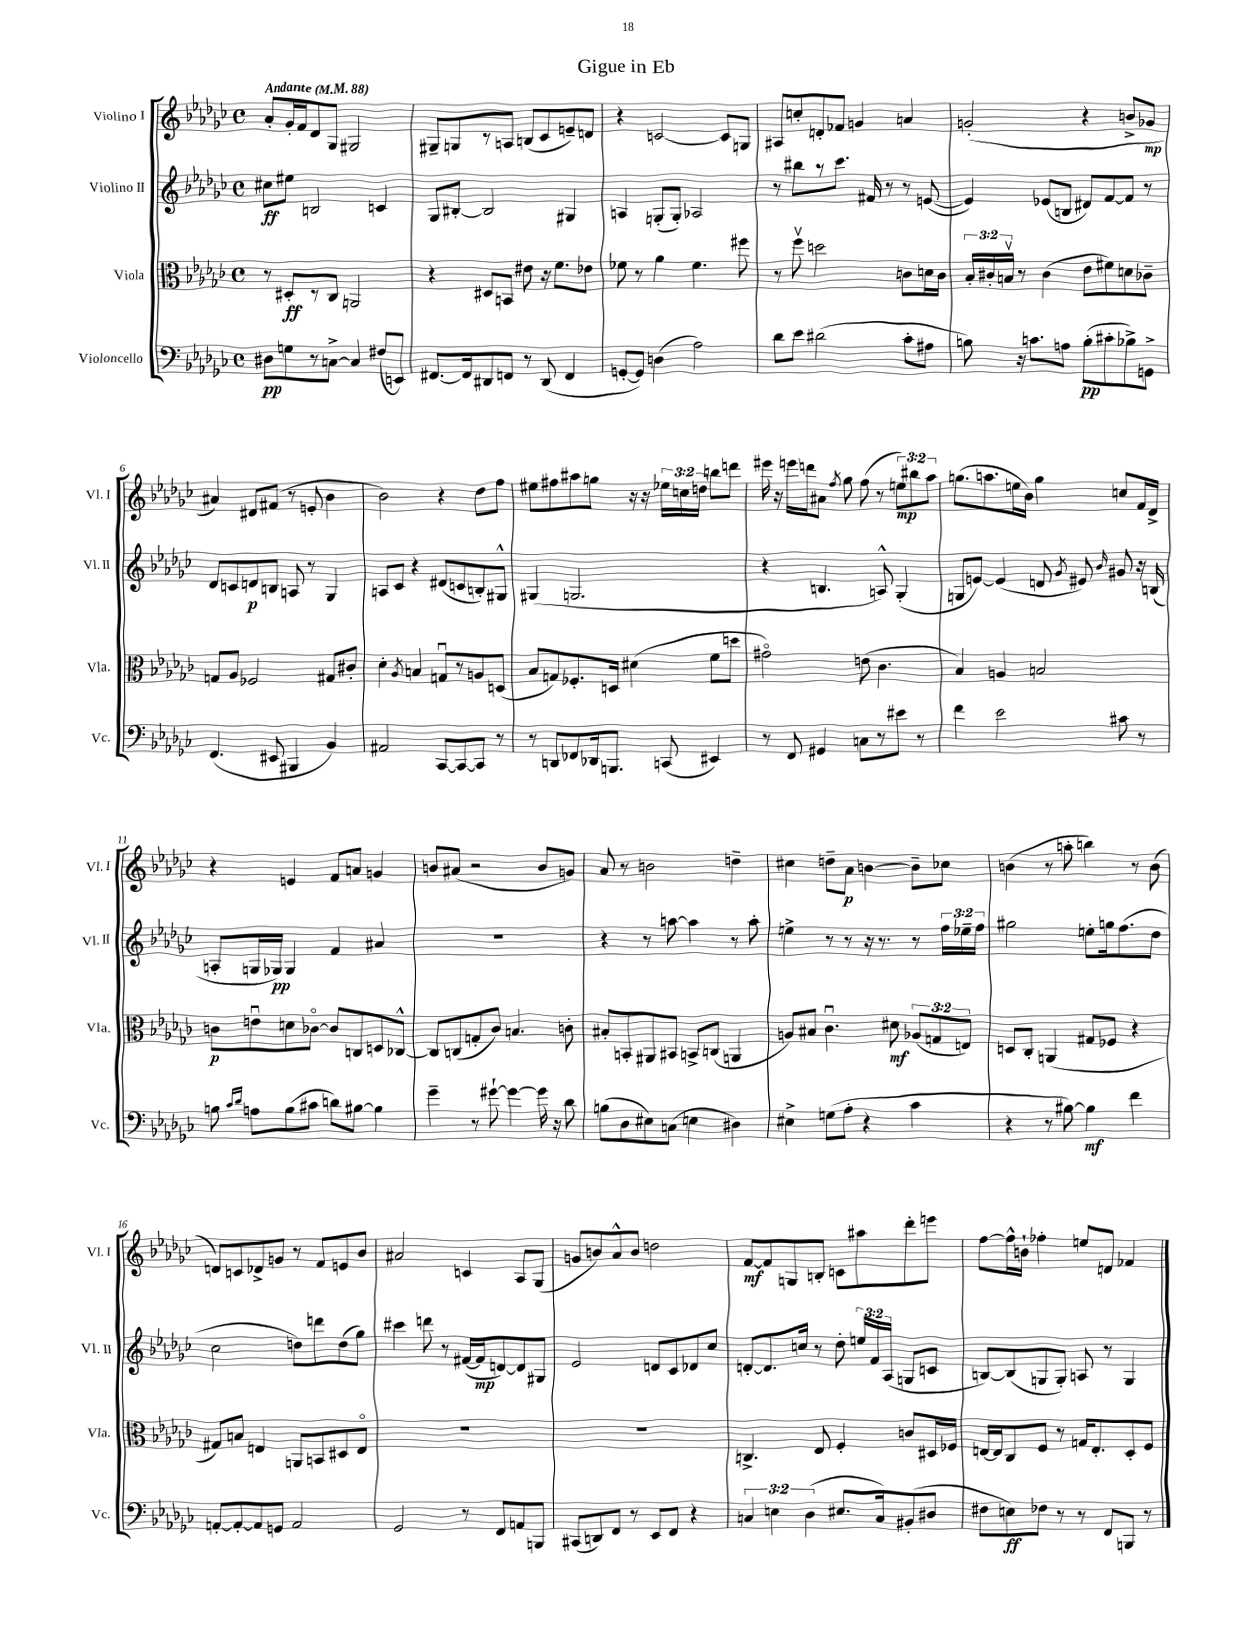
\header { title = "Gigue in Eb" }
<<
\new StaffGroup <<
\new Staff = "s0" \with { instrumentName = "Violino I" shortInstrumentName = "Vl. I" } {
    \clef treble \key ges \major \defaultTimeSignature \time 4/4 \override Staff.TupletNumber.text = #tuplet-number::calc-fraction-text \tempo "Andante" 4 = 88
    \autoBeamOff aes'8[-. ges'16-. f'16 des'8 ges8] gis2 |
    gis8[-- g8 r8 a8] b8[( ces'8 e'8--) d'8] |
    r4 c'2~ c'8[ g8] |
    ais8[ c''8-. d'8-. fes'8] g'4 a'4 |
    g'2-.( r4 b'8[-> ges'8]\mp |
    ais'4) dis'8[ fis'8]( r8 e'8-. bes'4 |
    bes'2) r4 des''8[ f''8] |
    eis''8[ fis''8 ais''8 g''8] r16 r16 \tuplet 3/2 { ees''16[ c''16 d''16] } b''8[ d'''8] |
    eis'''16 r16 e'''16[ d'''16 ais'8] \acciaccatura { f''8 } ges''8 f''8( r8 \tuplet 3/2 { e''8[\mp) bis''8 aes''8] } |
    g''8.[( a''8. e''16 bes'16]) g''4 c''8[ f'16 des'16]-> |
    r4 e'4 f'8[ a'8] g'4 |
    b'8[ ais'8]( r2 b'8[ g'8]) |
    aes'8 r8 b'2 d''4-- |
    cis''4 d''8[-- aes'8]\p b'4~ b'8[-- ces''8] |
    b'4( r8 a''8-. b''4) r8 b'8( |
    d'8[) c'8 des'8-> g'8] r8 f'8[ e'8 bes'8] |
    ais'2 c'4 aes8[ ges8]( |
    g'8[ b'8) aes'8-^ b'8] d''2 |
    f'8[~\mf f'8 g8 b8]-. c'8[ ais''8 des'''8-. e'''8] |
    f''8[~ f''16-^ b'16]-! fes''4-. e''8[ d'8] fes'4 \bar "|." |
}
\new Staff = "s1" \with { instrumentName = "Violino II" shortInstrumentName = "Vl. II" } {
    \clef treble \key ges \major \defaultTimeSignature \time 4/4 \override Staff.TupletNumber.text = #tuplet-number::calc-fraction-text
    \autoBeamOff cis''8[\ff eis''8] b2 c'4 |
    ges8[ bis8]~-. bis2 gis4 |
    a4 g8[-.( g8]-.) aes2 |
    r8 bis''8[ r8 ces'''8.] fis'16 r8 r8 e'8~( |
    e'4) ees'8[( b8] dis'8[) f'8~ f'8] r8 |
    des'8[ c'8 d'8\p b8] a8 r8 ges4 |
    a8[ ces'8] r4 dis'8[( c'8 b8-.) gis8]-^ |
    gis4( g2. |
    r4 b4. a8-^) ges4-.( |
    g8[ e'8]~) e'4( d'8 \acciaccatura { ges'8 } eis'8) \grace { bes'16 } gis'8 r16 b16( |
    a8[-. g16 ges16]\pp) ges4 f'4 ais'4 |
    R1 |
    r4 r8 a''8~ a''4 r8 a''8-. |
    e''4-> r8 r8 r16 r8. r8 \tuplet 3/2 { f''16[ ees''16-- f''16] } |
    gis''2 e''8[-. g''16 f''8.( des''8] |
    ces''2 d''8[) d'''8 d''8( ges''8]) |
    cis'''4 d'''8 r8 fis'16[~( fis'16\mp d'8~) d'8 gis8] |
    ees'2 d'8[ ces'8 des'8 ces''8] |
    d'8[~-. d'8. c''16] r8 des''8-. \tuplet 3/2 { e''16[ f'16 aes16]( } g8[ c'8] |
    b8[~) b8( g8 g8]-.) a8 r8 g4 \bar "|." |
}
\new Staff = "s2" \with { instrumentName = "Viola" shortInstrumentName = "Vla." } {
    \clef alto \key ges \major \defaultTimeSignature \time 4/4 \override Staff.TupletNumber.text = #tuplet-number::calc-fraction-text
    \autoBeamOff r8 dis8[-.\ff r8 ces8] a,2 |
    r4 dis8[ b,8] eis'8 r16 f'8.[ ees'8] |
    fes'8 r8 aes'4 fes'4. fis''8 |
    r8 f''8\upbow d''2 c'8[ d'16 c'16] |
    \tuplet 3/2 { bes16[-. cis'16-. b16]\upbow } r8 cis'4( ees'8[ fis'8) d'8 ces'8]-- |
    g8[ aes8] fes2 gis8[ cis'8]-. |
    des'4-. \acciaccatura { aes8 } b4 g8[\downbow r8 a8 d8]( |
    bes8[ g8) fes8.-. d16] dis'4( f'8[ d''8] |
    gis'2\flageolet) e'8( ces'4. |
    bes4) a4 b2 |
    c'8[\p e'8\downbow d'8 ces'8]~\flageolet ces'8[ c8 d8 ces8]~-^ |
    ces8[ c8( g8-. ces'8]) b4. c'8-. |
    bis8[-. b,8-. ais,8 bis,8] b,8[-> c8]( a,4 |
    a8[) bis8] ces'4.\downbow dis'8\mf \tuplet 3/2 { aes8[( g8 e8]) } |
    d8[ ces8]-. a,4( gis8[ fes8] r4 |
    gis8[) b8] e4 a,8[ b,8 dis8 e8]\flageolet |
    R1 |
    R1 |
    c4.-> ees8 f4-. c'8[ dis16 fes16] |
    e16[~ e16 ces8 f8] r8 g16[ e8.-. des8-. f8] \bar "|." |
}
\new Staff = "s3" \with { instrumentName = "Violoncello" shortInstrumentName = "Vc." } {
    \clef bass \key ges \major \defaultTimeSignature \time 4/4 \override Staff.TupletNumber.text = #tuplet-number::calc-fraction-text
    \autoBeamOff dis8[\pp g8 r8 c8]~-> c4 fis8[( e,8]) |
    fis,8.[~ fis,16 dis,8 f,8] r8 dis,8( f,4 |
    g,8[~-. g,8]) d4( aes2) |
    des'8[ ees'8] dis'2( ces'8[-. ais8] |
    b8) r16 c'8.[ a8] b8[-.\pp( cis'8-. bes8->) g,8]-> |
    f,4.( eis,8 bis,,4 bes,4) |
    ais,2 ces,8[~ ces,8~ ces,8] r8 |
    r8 d,8[ fes,8 des,16 b,,8.] c,8( eis,4) |
    r8 f,8 gis,4 c8[ r8 eis'8] r8 |
    f'4 ees'2 cis'8 r8 |
    b8 \grace { ces'16[ des'16] } a8[ b8( cis'8] d'8[) bis8]~ bis4 |
    ges'4-- r8 gis'8~-! gis'4~ gis'16 r16 des'8 |
    b8[( des8 eis8) c8]( e4 dis4) |
    eis4-> g8[( aes8]-. r4 ces'4 |
    r4 r8 bis8~) bis4\mf f'4 |
    a,8[~-. a,8~-. a,8 g,8] a,2 |
    ges,2 r8 f,8[ a,8 b,,8] |
    cis,8[( d,8) f,8] r8 ees,8[ f,8] r4 |
    \tuplet 3/2 { c4 e4 des4( } eis8.[ c16) bis,8-.( dis8] |
    fis8[ e8\ff) fes8] r8 r8 f,8[ b,,8] r8 \bar "|." |
}
>>
>>
